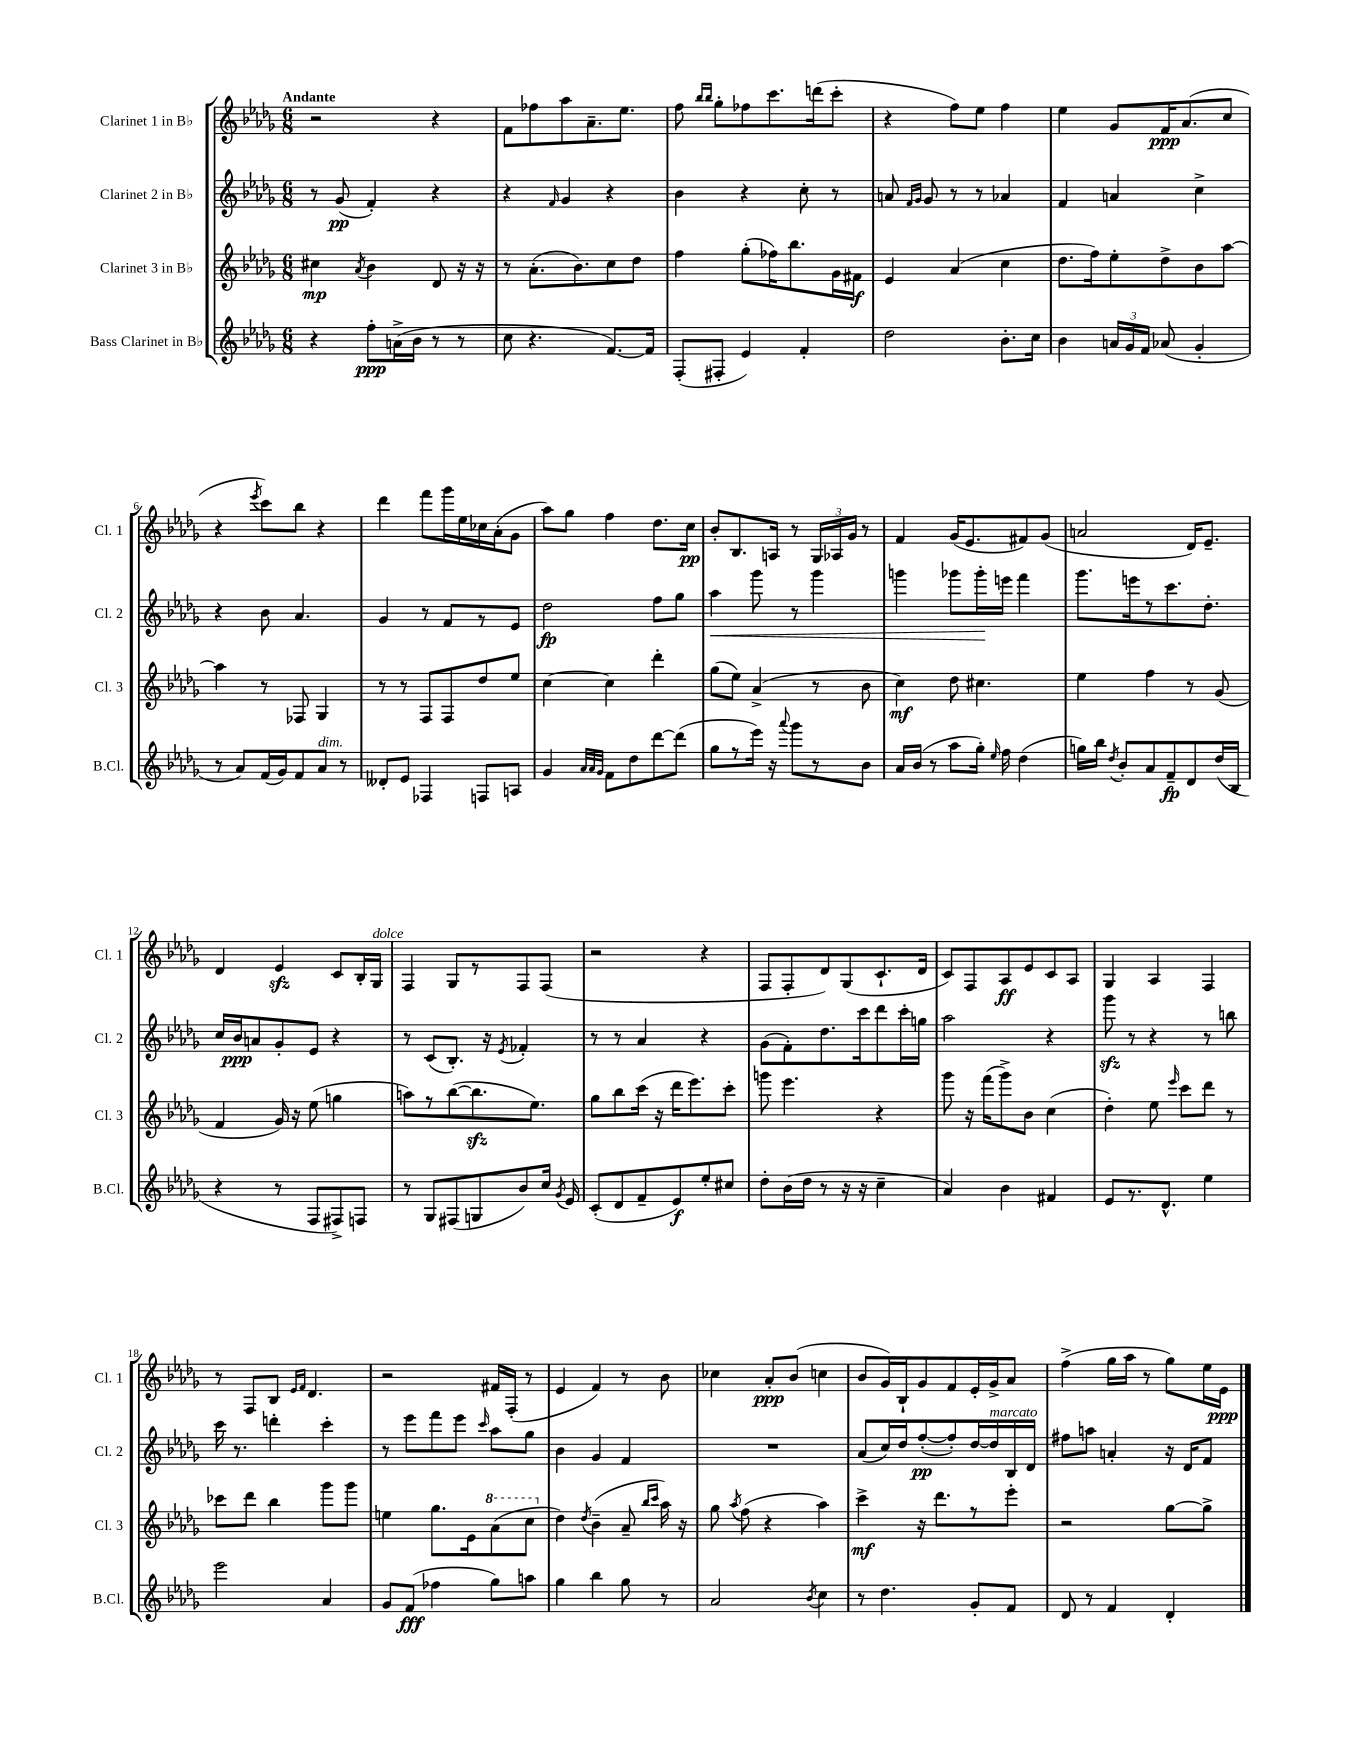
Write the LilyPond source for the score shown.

<<
\new StaffGroup <<
\new Staff = "s0" \with { instrumentName = "Clarinet 1 in Bb" shortInstrumentName = "Cl. 1" } {
    \clef treble \key des \major \numericTimeSignature \time 6/8 \tempo "Andante"
    \autoBeamOff r2 r4 |
    f'8[ fes''8 aes''8 aes'8.-- ees''8.] |
    f''8 \grace { bes''16[ bes''16] } ges''8[-. fes''8 c'''8. d'''16( c'''8]-. |
    r4 f''8[) ees''8] f''4 |
    ees''4 ges'8[ f'16\ppp aes'8.( c''8] |
    r4 \acciaccatura { ees'''8 } c'''8[) bes''8] r4 |
    des'''4 f'''8[ ges'''16 ees''16 ces''16 aes'16-.( ges'8] |
    aes''8[) ges''8] f''4 des''8.[ c''16]\pp |
    bes'8[-. bes8. a16] r8 \tuplet 3/2 { ges16[ aes16 ges'16] } r8 |
    f'4 ges'16[( ees'8. fis'8) ges'8]( |
    a'2 des'16[) ees'8.]-- |
    des'4 ees'4\sfz c'8[ bes16-. ges16]^\markup { \italic "dolce" } |
    f4 ges8[ r8 f8 f8]( |
    r2 r4 |
    f8[ f8-. des'8) ges8( c'8.-! des'16] |
    c'8[) f8 aes8\ff ees'8 c'8 aes8] |
    ges4 aes4 f4 |
    r8 f8[ bes8] \grace { ees'16[ f'16] } des'4. |
    r2 fis'16[ f16]-.( r8 |
    ees'4 f'4) r8 bes'8 |
    ces''4 aes'8[-.\ppp bes'8]( c''4 |
    bes'8[ ges'16) bes16-! ges'8 f'8 ees'16-. ges'16-> aes'8] |
    f''4->( ges''16[ aes''16] r8 ges''8[) ees''16 ees'16]\ppp \bar "|." |
}
\new Staff = "s1" \with { instrumentName = "Clarinet 2 in Bb" shortInstrumentName = "Cl. 2" } {
    \clef treble \key des \major \numericTimeSignature \time 6/8
    \autoBeamOff r8 ges'8\pp( f'4-.) r4 |
    r4 \grace { f'16 } ges'4 r4 |
    bes'4 r4 c''8-. r8 |
    a'8 \grace { f'16[ ges'16] } ges'8 r8 r8 aes'4 |
    f'4 a'4 c''4-> |
    r4 bes'8 aes'4. |
    ges'4 r8 f'8[ r8 ees'8] |
    des''2\fp f''8[ ges''8] |
    aes''4\< ges'''8 r8 ges'''4 |
    g'''4 ges'''8[ ges'''16-.\! e'''16] f'''4 |
    ges'''8.[ e'''16 r8 c'''8. des''8.]-. |
    c''16[ bes'16\ppp a'8 ges'8-. ees'8] r4 |
    r8 c'8[( bes8.]-.) r16 \acciaccatura { ees'8 } fes'4-. |
    r8 r8 aes'4 r4 |
    ges'8[( f'8-.) des''8. c'''16 des'''8 c'''16-. g''16] |
    aes''2 r4 |
    ges'''8\sfz r8 r4 r8 b''8 |
    c'''16 r8. d'''4-. c'''4-. |
    r8 ees'''8[ f'''8 ees'''8] \grace { c'''16 } aes''8[ ges''8] |
    bes'4 ges'4 f'4 |
    R2. |
    aes'8[( c''16) des''16 f''8~-.\pp( f''8-.) des''16~ des''16^\markup { \italic "marcato" } bes16 des'16] |
    fis''8[ a''8] a'4-. r16 des'16[ f'8] \bar "|." |
}
\new Staff = "s2" \with { instrumentName = "Clarinet 3 in Bb" shortInstrumentName = "Cl. 3" } {
    \clef treble \key des \major \numericTimeSignature \time 6/8
    \autoBeamOff cis''4\mp \acciaccatura { aes'8 } bes'4 des'8 r16 r16 |
    r8 aes'8.[-.( bes'8.) c''8 des''8] |
    f''4 ges''8[-.( fes''16) bes''8. ges'16 fis'16]\f |
    ees'4 aes'4( c''4 |
    des''8.[ f''16) ees''8-. des''8-> bes'8 aes''8]~ |
    aes''4 r8 fes8 ges4 |
    r8 r8 f8[ f8 des''8 ees''8] |
    c''4~ c''4 des'''4-. |
    ges''8[( ees''8]) aes'4->( r8 bes'8 |
    c''4\mf) des''8 cis''4. |
    ees''4 f''4 r8 ges'8( |
    f'4 ges'16) r16 ees''8( g''4 |
    a''8[) r8 bes''8~( bes''8.\sfz ees''8.]) |
    ges''8[ bes''8 c'''16]( r16 des'''16[ ees'''8.) c'''8]-. |
    g'''8 ees'''4. r4 |
    ges'''8 r16 f'''16[( ges'''8->) bes'8] c''4( |
    des''4-.) ees''8 \grace { ees'''16 } c'''8[ des'''8] r8 |
    ces'''8[ des'''8] bes''4 ges'''8[ ges'''8] |
    e''4 ges''8.[ ees'16 \ottava #1 aes''8( c'''8] \ottava #0 |
    des''4) \acciaccatura { des''8 } bes'4--( aes'8-- \grace { bes''16[ c'''16] } aes''16) r16 |
    ges''8 \acciaccatura { aes''8 } f''8( r4 aes''4) |
    c'''4->\mf r16 des'''8.[ r8 ees'''8]-. |
    r2 ges''8[~ ges''8]-> \bar "|." |
}
\new Staff = "s3" \with { instrumentName = "Bass Clarinet in Bb" shortInstrumentName = "B.Cl." } {
    \clef treble \key des \major \numericTimeSignature \time 6/8
    \autoBeamOff r4 f''8[-.\ppp a'16->( bes'16] r8 r8 |
    c''8 r4. f'8.[~) f'16] |
    f8[-.( fis8]-. ees'4) f'4-. |
    des''2 bes'8.[-. c''16] |
    bes'4 \tuplet 3/2 { a'16[ ges'16 f'16] } aes'8( ges'4-. |
    r8 aes'8[) f'16( ges'16) f'8 aes'8]^\markup { \italic "dim." } r8 |
    deses'8[-. ees'8] fes4 f8[ a8] |
    ges'4 \grace { aes'32[ aes'32 ges'32] } f'8[ des''8 des'''8~ des'''8]( |
    ges''8[ r8 ees'''16]) r16 \appoggiatura { aes'''8 } ges'''8[ r8 bes'8] |
    aes'16[ bes'16]( r8 aes''8[ ges''16]-.) \grace { ees''16 } f''16 des''4( |
    g''16[) bes''16] \acciaccatura { des''8 } bes'8[-. aes'8 f'8--\fp des'8 des''16( bes16] |
    r4 r8 f8[ fis8->) f8] |
    r8 ges8[ fis8( g8 bes'8) c''16] \acciaccatura { ges'8 } ees'16 |
    c'8[-.( des'8 f'8-- ees'8\f) ees''8-. cis''8] |
    des''8[-. bes'16( des''16] r8 r16 r16 c''4-- |
    aes'4) bes'4 fis'4 |
    ees'8[ r8. des'8.]-^ ees''4 |
    ees'''2 aes'4 |
    ges'8[ f'8]\fff( fes''4 ges''8[) a''8] |
    ges''4 bes''4 ges''8 r8 |
    aes'2 \acciaccatura { bes'8 } c''4 |
    r8 des''4. ges'8[-. f'8] |
    des'8 r8 f'4 des'4-. \bar "|." |
}
>>
>>
